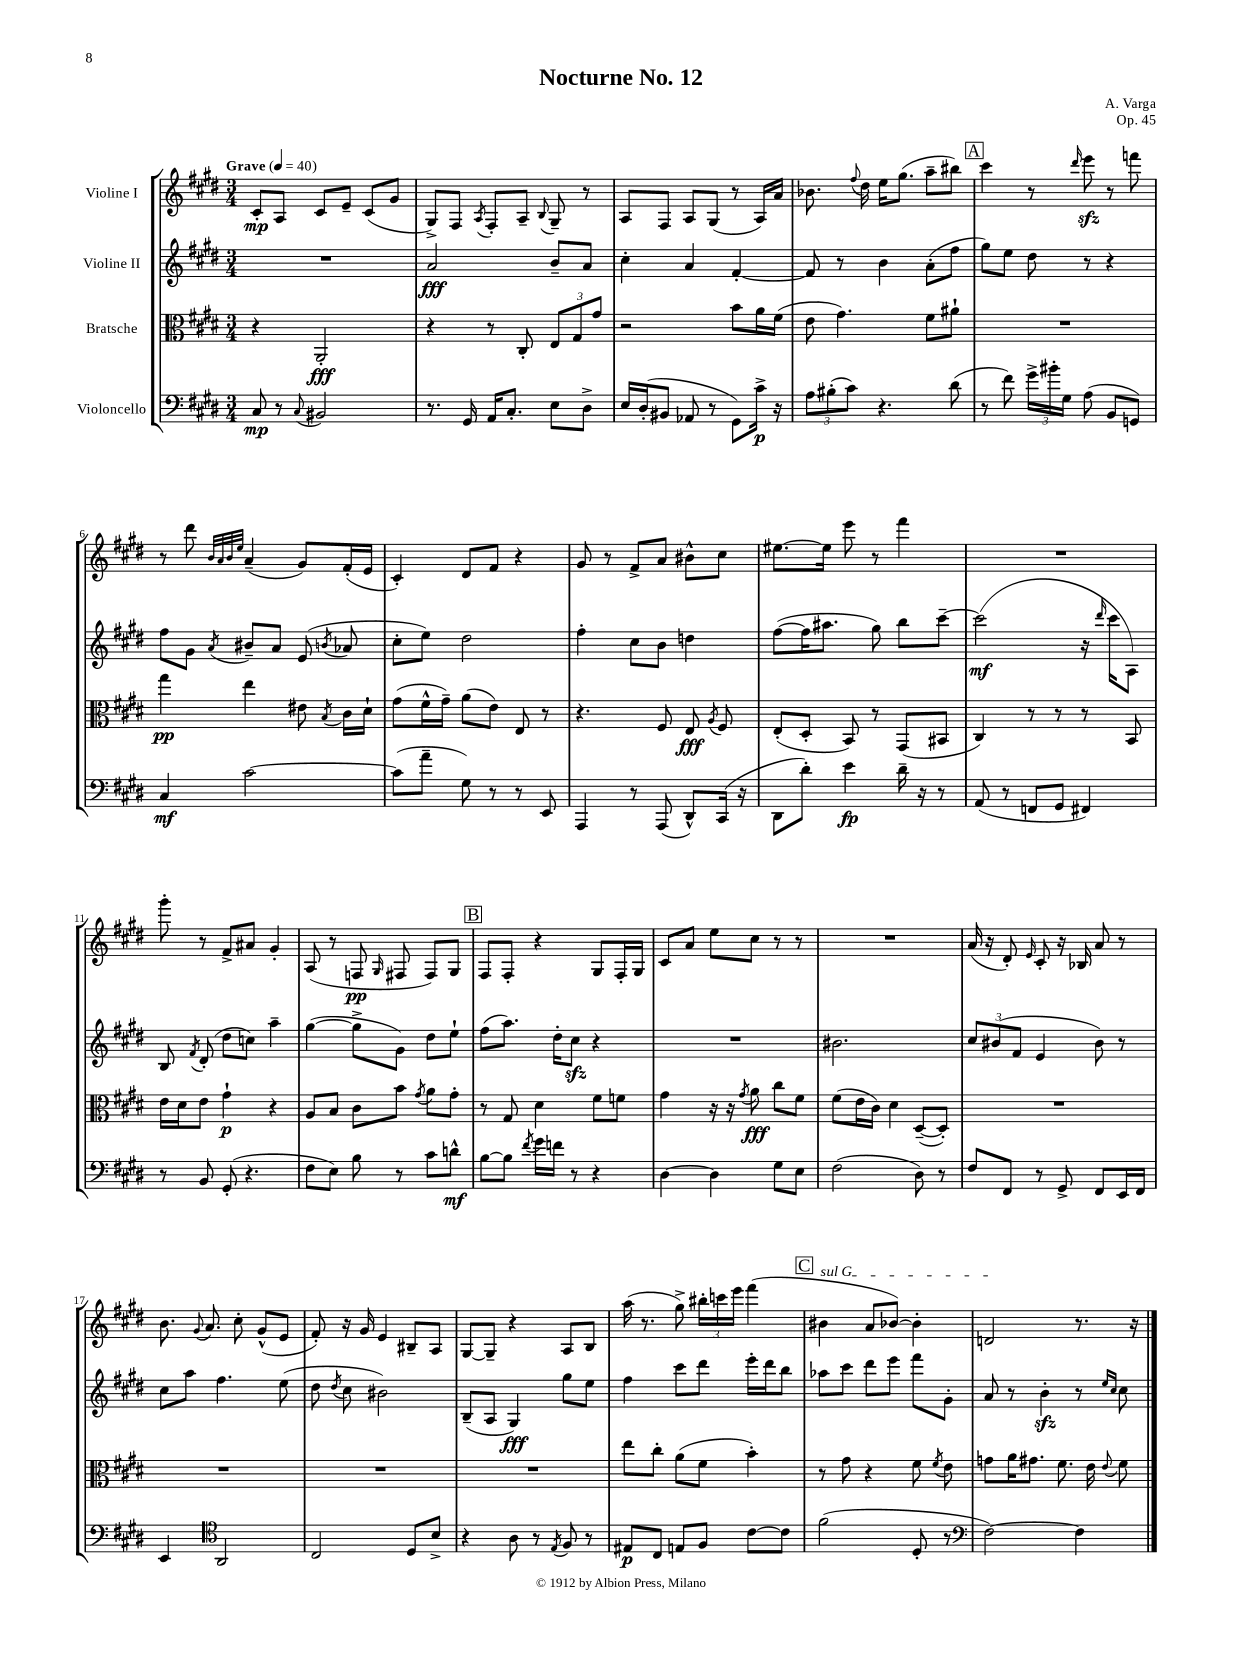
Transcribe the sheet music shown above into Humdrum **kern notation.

**kern	**dynam	**kern	**dynam	**kern	**dynam	**kern	**dynam
*part4	*part4	*part3	*part3	*part2	*part2	*part1	*part1
*staff4	*staff4	*staff3	*staff3	*staff2	*staff2	*staff1	*staff1
*I"Violoncello	*	*I"Bratsche	*	*I"Violine II	*	*I"Violine I	*
*clefF4	*	*clefC3	*	*clefG2	*	*clefG2	*
*k[f#c#g#d#]	*	*k[f#c#g#d#]	*	*k[f#c#g#d#]	*	*k[f#c#g#d#]	*
*M3/4	*	*M3/4	*	*M3/4	*	*M3/4	*
*MM40	*	*MM40	*	*MM40	*	*MM40	*
=1	=1	=1	=1	=1	=1	=1	=1
!	!	!	!	!	!	!LO:TX:a:B:t=Grave	!
8C#/	mp	4r	.	2.r	.	8c#'/L	mp
8r	.	.	.	.	.	8A/J	.
8qqC#/	.	.	.	.	.	.	.
2BB#X/	.	2AA'/	fff	.	.	8c#/L	.
.	.	.	.	.	.	8e~/J	.
.	.	.	.	.	.	(8c#/L	.
.	.	.	.	.	.	8g#/J	.
=2	=2	=2	=2	=2	=2	=2	=2
8.r	.	4r	.	2a/	fff	8G#^/L)	.
.	.	.	.	.	.	8F#/J	.
16GG#/	.	.	.	.	.	.	.
.	.	.	.	.	.	8qA/	.
16AA/KL	.	8r	.	.	.	8F#'/L	.
8.C#'/J	.	.	.	.	.	.	.
.	.	8C#'/	.	.	.	8A~/J	.
.	.	.	.	.	.	8qqB/	.
8E\L	.	12E/L	.	8b~/L	.	8G#~/	.
.	.	12G#/	.	.	.	.	.
8D#^\J	.	.	.	8a/J	.	8r	.
.	.	12g#/J	.	.	.	.	.
=3	=3	=3	=3	=3	=3	=3	=3
16E/LL	.	2r	.	4cc#'\	.	8A/L	.
(16D#'/J	.	.	.	.	.	.	.
8BB#X/J	.	.	.	.	.	8F#/J	.
8AA-X/	.	.	.	4a/	.	8A/L	.
8r	.	.	.	.	.	(8G#/J	.
8GG#\L)	.	8b\L	.	[4f#'/	.	8r	.
16c#^\Jk	p	16a\L	.	.	.	16A/LL)	.
16r	.	(16f#\JJ	.	.	.	16a/JJ	.
=4	=4	=4	=4	=4	=4	=4	=4
12A\L	.	8e\	.	8f#/]	.	8.b-X\	.
(12B#X'\	.	.	.	.	.	.	.
.	.	4.g#\)	.	8r	.	.	.
12c#\J)	.	.	.	.	.	.	.
.	.	.	.	.	.	8qqff#/	.
.	.	.	.	.	.	16dd#\	.
4.r	.	.	.	4b\	.	16ee\KL	.
.	.	.	.	.	.	(8.gg#\J	.
.	.	8f#\L	.	(8a'\L	.	8aa~\L	.
(8d#\	.	8a#X`\J	.	8ff#\J	.	8bb#X\J)	.
!!LO:REH:place=s1:t=A
=5	=5	=5	=5	=5	=5	=5	=5
8r	.	2.r	.	8gg#\L)	.	4ccc#\	.
8f#\)	.	.	.	8ee\J	.	.	.
24g#^\LL	.	.	.	8dd#\	.	8r	.
24b#X'\	.	.	.	.	.	.	.
24G#\JJ	.	.	.	.	.	.	.
.	.	.	.	.	.	16qqddd#/	.
(8A\	.	.	.	8r	.	8eeezz\	.
8BB/L	.	.	.	4r	.	8r	.
8GGn/J)	.	.	.	.	.	8fffn\	.
!!LO:LB:g=z
=6	=6	=6	=6	=6	=6	=6	=6
4C#/	mf	4gg#\	pp	8ff#\L	.	8r	.
.	.	.	.	8g#\J	.	8ddd#\	.
.	.	.	.	.	.	32qqb/LLL	.
.	.	.	.	.	.	32qqa/	.
.	.	.	.	.	.	32qqb/	.
.	.	.	.	8qa/	.	32qqee/JJJ	.
[2c#\	.	4ee\	.	8b#X~/L	.	(4a~/	.
.	.	.	.	8a/J	.	.	.
.	.	8e#X\	.	(8e/	.	8g#/L)	.
.	.	8qB/	.	8qbn/	.	.	.
.	.	16c#\LL	.	8a-X/	.	(16f#'/L	.
.	.	16d#`\JJ	.	.	.	16e/JJ	.
=7	=7	=7	=7	=7	=7	=7	=7
(8c#\L]	.	(8g#\L	.	8cc#'\L	.	4c#'/)	.
8a~\J	.	16f#^^\L	.	8ee\J)	.	.	.
.	.	16g#~\JJ)	.	.	.	.	.
8G#\)	.	(8a\L	.	2dd#\	.	8d#/L	.
8r	.	8e\J)	.	.	.	8f#/J	.
8r	.	8E/	.	.	.	4r	.
8EE/	.	8r	.	.	.	.	.
=8	=8	=8	=8	=8	=8	=8	=8
4AAA/	.	4.r	.	4ff#'\	.	8g#/	.
.	.	.	.	.	.	8r	.
8r	.	.	.	8cc#\L	.	8f#^/L	.
(8AAA/	.	8F#/	.	8b\J	.	8a/J	.
8DD#^^/L)	.	8E/	fff	4ddn\	.	8b#X^^\L	.
.	.	8qA/	.	.	.	.	.
(16CC#/Jk	.	8F#/	.	.	.	8cc#\J	.
16r	.	.	.	.	.	.	.
=9	=9	=9	=9	=9	=9	=9	=9
8DD#\L	.	(8E'/L	.	([8ff#\L	.	[8.ee#X\L	.
8d#'\J)	.	8D#'/J	.	16ff#\K]	.	.	.
.	.	.	.	8.aa#X\J	.	16ee#\Jk]	.
4e\	fp	8BB/)	.	.	.	8eee\	.
.	.	8r	.	8gg#\)	.	8r	.
16d#~\	.	(8GG#/L	.	8bb\L	.	4fff#\	.
16r	.	.	.	.	.	.	.
8r	.	8BB#X/J	.	[8ccc#~\J	.	.	.
=10	=10	=10	=10	=10	=10	=10	=10
(8AA/	.	4C#/)	.	(2ccc#\]	mf	2.r	.
8r	.	.	.	.	.	.	.
8FFn/L	.	8r	.	.	.	.	.
8GG#/J	.	8r	.	.	.	.	.
4FF#X/)	.	8r	.	16r	.	.	.
.	.	.	.	16qqddd#/	.	.	.
.	.	.	.	16ccc#\KL	.	.	.
.	.	8BB/	.	8A\J)	.	.	.
!!LO:LB:g=z
=11	=11	=11	=11	=11	=11	=11	=11
8r	.	16e\LL	.	8B/	.	8ggg#'\	.
.	.	16d#\J	.	.	.	.	.
.	.	.	.	8qf#/	.	.	.
8BB/	.	8e\J	.	(8d#'/	.	8r	.
(8GG#'/	.	4g#`\	p	8dd#\L	.	8f#^/L	.
4.r	.	.	.	8ccn\J)	.	8a#X/J	.
.	.	4r	.	4aa~\	.	4g#'/	.
=12	=12	=12	=12	=12	=12	=12	=12
8F#\L	.	8A/L	.	([4gg#\	.	(8A/	.
8E\J)	.	8B/J	.	.	.	8r	.
8B\	.	8c#\L	.	8gg#^\L]	.	8Fn/	pp
.	.	.	.	.	.	16qqG#/	.
8r	.	8b\J	.	8g#\J)	.	8F#X/	.
.	.	8qg#/	.	.	.	.	.
8c#\L	.	8a\L	.	8dd#\L	.	8F#/L)	.
8dn^^\J	mf	8g#'\J	.	8ee`\J	.	8G#/J	.
!!LO:REH:place=s1:t=B
=13	=13	=13	=13	=13	=13	=13	=13
[8B\L	.	8r	.	(8ff#\L	.	8F#/L	.
8B\J]	.	8G#/	.	8.aa\J)	.	8F#'/J	.
8qf#/	.	.	.	.	.	.	.
16g#\LL	.	4d#\	.	.	.	4r	.
16fn\JJ	.	.	.	16dd#'\KL	.	.	.
8r	.	.	.	8cc#zz\J	.	.	.
4r	.	8f#\L	.	4r	.	8G#/L	.
.	.	8fn\J	.	.	.	16F#'/L	.
.	.	.	.	.	.	16G#/JJ	.
=14	=14	=14	=14	=14	=14	=14	=14
[4D#\	.	4g#\	.	2.r	.	8c#/L	.
.	.	.	.	.	.	8a/J	.
4D#\]	.	16r	.	.	.	8ee\L	.
.	.	16r	.	.	.	.	.
.	.	8qg#/	.	.	.	.	.
.	.	8a\	fff	.	.	8cc#\J	.
8G#\L	.	8cc#\L	.	.	.	8r	.
8E\J	.	8f#\J	.	.	.	8r	.
=15	=15	=15	=15	=15	=15	=15	=15
(2F#\	.	(8f#\L	.	2.b#X\	.	2.r	.
.	.	16e\L	.	.	.	.	.
.	.	16c#\JJ)	.	.	.	.	.
.	.	4d#\	.	.	.	.	.
8D#\)	.	([8D#~/L	.	.	.	.	.
8r	.	8D#'/J])	.	.	.	.	.
=16	=16	=16	=16	=16	=16	=16	=16
8F#/L	.	2.r	.	12cc#/L	.	(16a/	.
.	.	.	.	.	.	16r	.
.	.	.	.	(12b#X/	.	.	.
8FF#/J	.	.	.	.	.	8d#'/)	.
.	.	.	.	12f#/J	.	.	.
.	.	.	.	.	.	16qqe/	.
8r	.	.	.	4e/	.	8c#'/	.
8GG#^/	.	.	.	.	.	16r	.
.	.	.	.	.	.	16B-X/	.
8FF#/L	.	.	.	8b#\)	.	8a/	.
16EE/L	.	.	.	8r	.	8r	.
16FF#/JJ	.	.	.	.	.	.	.
!!LO:LB:g=z
=17	=17	=17	=17	=17	=17	=17	=17
4EE/	.	2.r	.	8cc#\L	.	8.b\	.
.	.	.	.	8aa\J	.	.	.
.	.	.	.	.	.	8qqg#/	.
.	.	.	.	.	.	8.a/	.
*clefC4	*	*	*	*	*	*	*
2AA/	.	.	.	4.ff#\	.	.	.
.	.	.	.	.	.	8cc#'\	.
.	.	.	.	.	.	(8g#^^/L	.
.	.	.	.	(8ee\	.	8e/J	.
=18	=18	=18	=18	=18	=18	=18	=18
2C#/	.	2.r	.	8dd#\	.	8f#'/)	.
.	.	.	.	8qdd#/	.	.	.
.	.	.	.	8cc#\	.	16r	.
.	.	.	.	.	.	16g#/	.
.	.	.	.	2b#X\)	.	4e/	.
8D#/L	.	.	.	.	.	8B#X~/L	.
8B^/J	.	.	.	.	.	8A/J	.
=19	=19	=19	=19	=19	=19	=19	=19
4r	.	2.r	.	(8B~/L	.	[8G#/L	.
.	.	.	.	8A/J	.	8G#~/J]	.
8A\	.	.	.	4G#/)	fff	4r	.
8r	.	.	.	.	.	.	.
8qE/	.	.	.	.	.	.	.
8F#/	.	.	.	8gg#\L	.	8A/L	.
8r	.	.	.	8ee\J	.	8B/J	.
=20	=20	=20	=20	=20	=20	=20	=20
8E#X/L	p	8ee\L	.	4ff#\	.	(16aa\	.
.	.	.	.	.	.	8.r	.
8C#/J	.	8cc#'\J	.	.	.	.	.
8En/L	.	(8a\L	.	8ccc#\L	.	8gg#^\)	.
8F#/J	.	8f#\J	.	8ddd#\J	.	24bb#X'\LL	.
.	.	.	.	.	.	24cccn\	.
.	.	.	.	.	.	24eee\JJ	.
[8c#\L	.	4b'\)	.	16eee'\LL	.	(4fff#\	.
.	.	.	.	16ddd#\J	.	.	.
8c#\J]	.	.	.	8bb\J	.	.	.
!!LO:REH:place=s1:t=C
=21	=21	=21	=21	=21	=21	=21	=21
!	!	!	!	!	!	!LO:TX:a:i:t=sul G	!
(2f#\	.	8r	.	8aa-X\L	.	4b#X\	.
.	.	8g#\	.	8ccc#\J	.	.	.
.	.	4r	.	8ddd#\L	.	8a/L	.
.	.	.	.	8eee\J	.	[8b-X/J)	.
8D#'/	.	8f#\	.	8fff#\L	.	4b-'\]	.
.	.	8qf#/	.	.	.	.	.
8r	.	8e\	.	8g#'\J	.	.	.
=22	=22	=22	=22	=22	=22	=22	=22
*clefF4	*	*	*	*	*	*	*
[2F#\)	.	8gn\L	.	8a/	.	2dn/	.
.	.	16a\K	.	8r	.	.	.
.	.	8.g#X\J	.	.	.	.	.
.	.	.	.	4bzz'\	.	.	.
.	.	8.f#\	.	.	.	.	.
4F#\]	.	.	.	8r	.	8.r	.
.	.	16e\	.	.	.	.	.
.	.	.	.	16qqee/LL	.	.	.
.	.	8qqe/	.	16qqcc#/JJ	.	.	.
.	.	8f#\	.	8cc#\	.	.	.
.	.	.	.	.	.	16r	.
==	==	==	==	==	==	==	==
*-	*-	*-	*-	*-	*-	*-	*-
